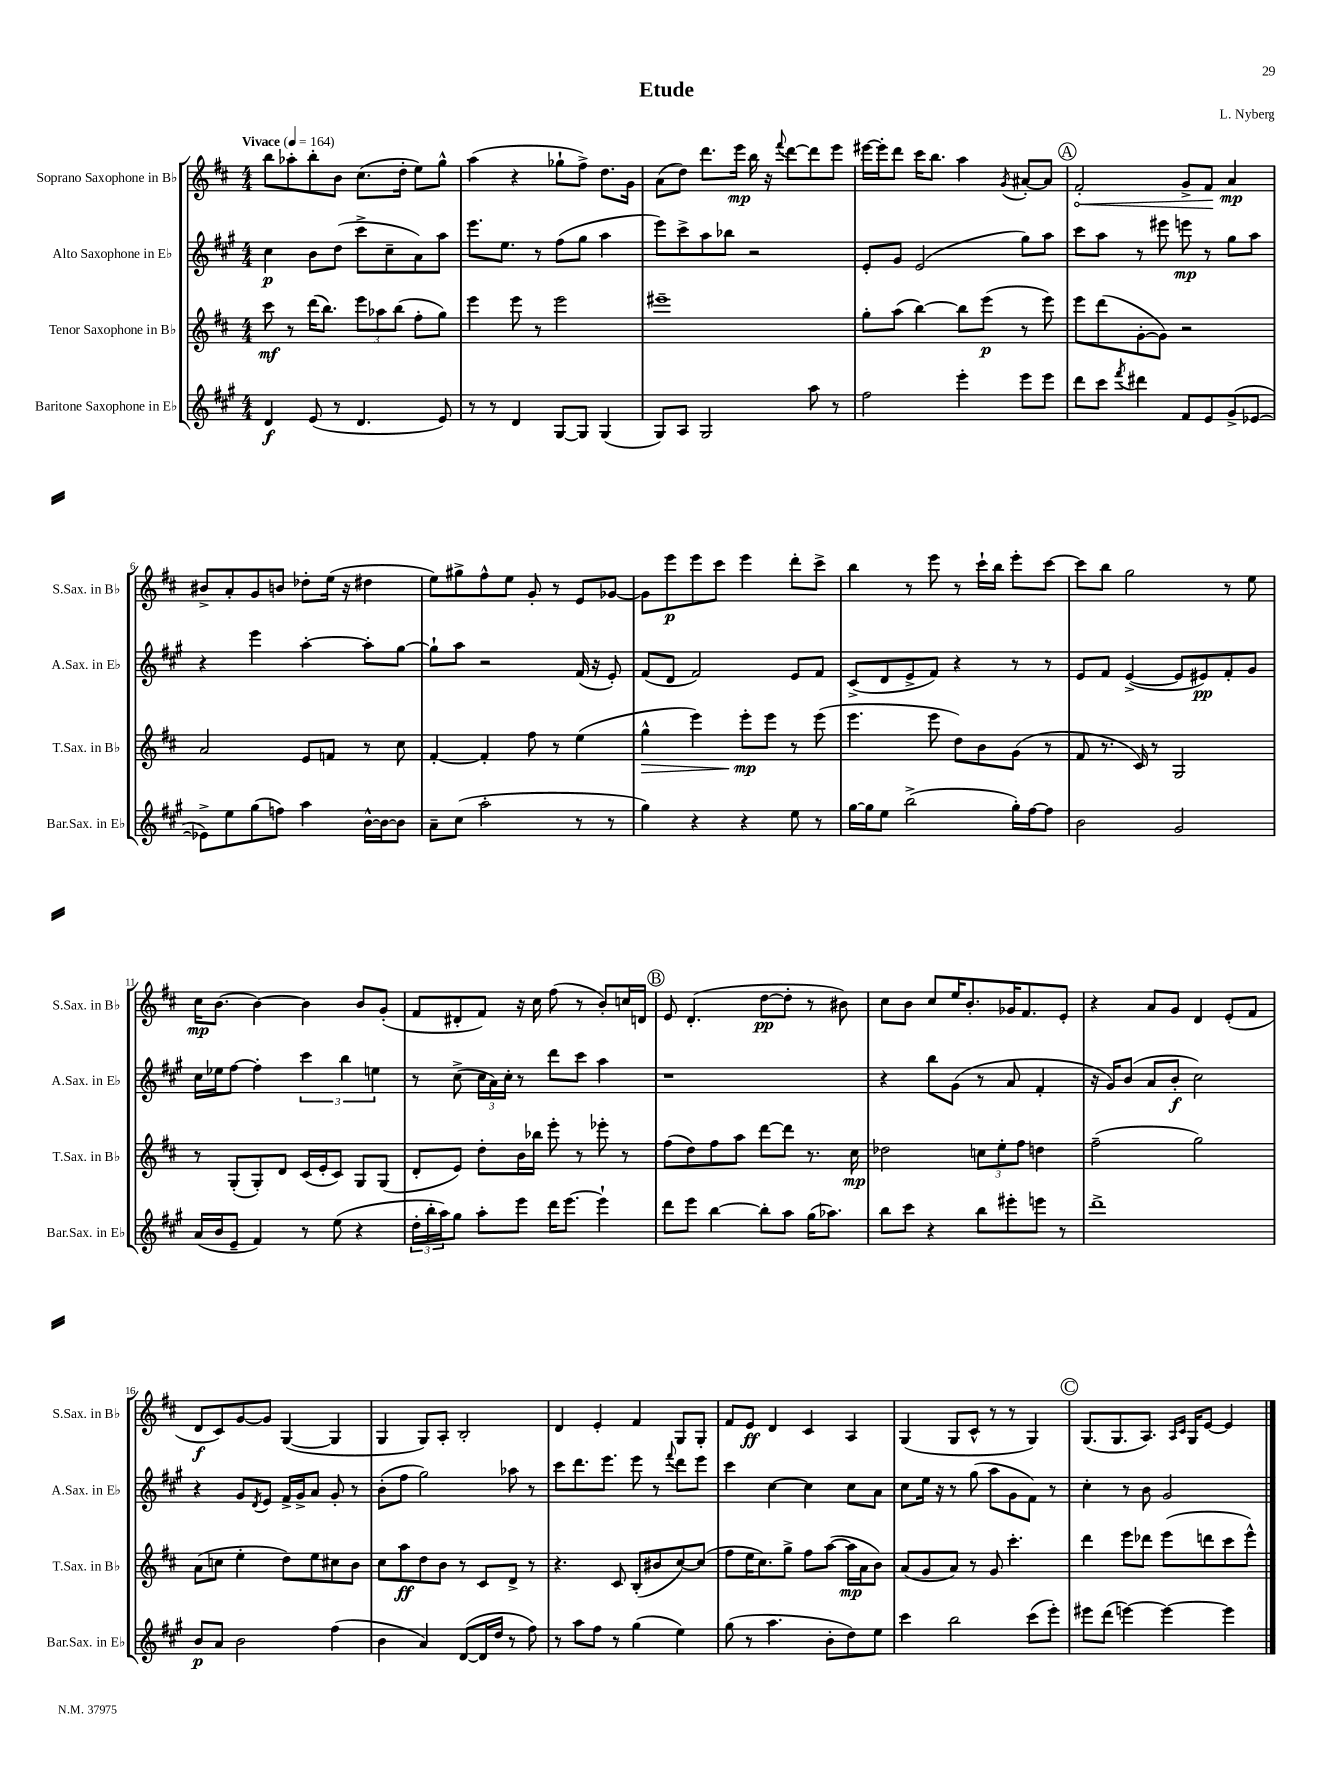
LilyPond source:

\header { title = "Etude" composer = "L. Nyberg" }
<<
\new StaffGroup <<
\new Staff = "s0" \with { instrumentName = "Soprano Saxophone in Bb" shortInstrumentName = "S.Sax. in Bb" } {
    \clef treble \key d \major \numericTimeSignature \time 4/4 \tempo "Vivace" 4 = 164
    b''8 aes''8-. b''8-. b'8 cis''8.( d''16-. e''8) g''8-^ |
    a''4( r4 ges''8-! fis''8->) d''8. g'16 |
    a'8( d''8) d'''8. e'''16\mp b''16 r16 \appoggiatura { fis'''8 } d'''8~ d'''8 e'''8 |
    eis'''16~ eis'''16-. d'''8 cis'''16 b''8. a''4 \acciaccatura { g'8 } ais'8~-. ais'8 |
    \mark \markup { \circle "A" } \once \override Hairpin.circled-tip = ##t fis'2-.\< g'8-> fis'8\! a'4\mp |
    bis'8-> a'8-. g'8 b'8 des''8-. e''16( r16 dis''4 |
    e''8) gis''8-> fis''8-^ e''8 g'8-. r8 e'8 ges'8~ |
    ges'8 e'''8\p e'''8 cis'''8 e'''4 d'''8-. cis'''8-> |
    b''4 r8 e'''8 r8 cis'''16-! b''16 e'''8-. cis'''8~ |
    cis'''8 b''8 g''2 r8 e''8 |
    cis''16\mp b'8.~ b'4~ b'4 b'8 g'8-.( |
    fis'8 dis'8-. fis'8) r16 cis''16 fis''8( r8 b'8-.) c''16 d'16 |
    \mark \markup { \circle "B" } e'8 d'4.-.( d''8~\pp d''8-. r8 bis'8) |
    cis''8 b'8 cis''8 e''16 b'8.-. ges'16 fis'8. e'8-. |
    r4 a'8 g'8 d'4 e'8-.( fis'8 |
    d'8\f cis'8) g'8~ g'8 g4~( g4 |
    g4 g8) a8-. b2-. |
    d'4 e'4-. fis'4 g8 g8-. |
    fis'8 e'8\ff d'4 cis'4 a4 |
    g4( g8 cis'8-^ r8 r8 g4) |
    \mark \markup { \circle "C" } g8.( g8. a8.) \grace { a16 cis'16 } g16 e'8~ e'4 \bar "|." |
}
\new Staff = "s1" \with { instrumentName = "Alto Saxophone in Eb" shortInstrumentName = "A.Sax. in Eb" } {
    \clef treble \key a \major \numericTimeSignature \time 4/4
    cis''4\p b'8 d''8( cis'''8-> cis''8-- a'8) a''8 |
    e'''8. e''8. r8 fis''8( gis''8 a''4 |
    e'''8) cis'''8-> a''8 bes''8 r2 |
    e'8-. gis'8 e'2( gis''8) a''8 |
    \mark \markup { \circle "A" } cis'''8 a''8 r8 eis'''8 e'''8\mp r8 gis''8 a''8 |
    r4 e'''4 a''4~-. a''8-. gis''8~ |
    gis''8-! a''8 r2 fis'16( r16 e'8-.) |
    fis'8( d'8 fis'2) e'8 fis'8 |
    cis'8->( d'8 e'8-> fis'8) r4 r8 r8 |
    e'8 fis'8 e'4~->( e'8 eis'8\pp) fis'8-. gis'8 |
    cis''16 ees''16 fis''8~ fis''4-. \tuplet 3/2 { cis'''4 b''4 e''4 } |
    r8 cis''8->( \tuplet 3/2 { cis''16 a'16) cis''16-. } r8 d'''8 cis'''8 a''4 |
    \mark \markup { \circle "B" } r1 |
    r4 b''8 gis'8( r8 a'8 fis'4-. |
    r16 gis'16) b'8( a'8 b'8-.\f cis''2) |
    r4 gis'8 \acciaccatura { d'8 } e'8 fis'16-> gis'16-> a'8 gis'8-. r8 |
    b'8-.( fis''8 gis''2) aes''8 r8 |
    cis'''8 d'''8. e'''8. e'''8 r8 \appoggiatura { fis'''8 } d'''8 e'''8 |
    cis'''4 cis''4~ cis''4 cis''8 a'8 |
    cis''8 e''16 r16 r8 gis''8( a''8 gis'8 fis'8) r8 |
    \mark \markup { \circle "C" } cis''4-. r8 b'8 gis'2 \bar "|." |
}
\new Staff = "s2" \with { instrumentName = "Tenor Saxophone in Bb" shortInstrumentName = "T.Sax. in Bb" } {
    \clef treble \key d \major \numericTimeSignature \time 4/4
    cis'''8\mf r8 d'''16( b''8.) \tuplet 3/2 { e'''8 aes''8 b''8( } fis''8-. g''8) |
    e'''4 e'''8 r8 e'''2 |
    eis'''1-- |
    g''8-. a''8( b''4~) b''8 e'''8\p( r8 e'''8) |
    \mark \markup { \circle "A" } e'''8 d'''8( g'8~-. g'8) r2 |
    a'2 e'8 f'8 r8 cis''8 |
    fis'4~-. fis'4-. fis''8 r8 e''4( |
    g''4-^\> e'''4) e'''8-.\mp\! e'''8 r8 e'''8( |
    e'''4. e'''8 d''8) b'8 g'8( r8 |
    fis'8 r8. cis'16) r8 g2 |
    r8 g8-.( g8-.) d'8 cis'16( e'16-. cis'8) g8 g8( |
    d'8-. e'8) d''8-. b'16 bes''16 e'''8-. r8 ees'''8-. r8 |
    \mark \markup { \circle "B" } fis''8( d''8) fis''8 a''8 d'''8~ d'''8 r8. cis''16\mp |
    des''2 \tuplet 3/2 { c''8 e''8-. fis''8 } d''4 |
    fis''2--( g''2) |
    a'8( c''8 e''4-. d''8) e''8 cis''8 b'8 |
    cis''8 a''8\ff d''8 b'8 r8 cis'8 d'8-> r8 |
    r4. cis'8 b8-.( bis'8 cis''8~) cis''8( |
    fis''8 e''16 cis''8.) g''8-> fis''8 a''8~( a''16\mp a'16 b'8) |
    a'8( g'8 a'8) r8 g'8 cis'''4.-. |
    \mark \markup { \circle "C" } d'''4 e'''8 des'''8 e'''8( d'''8 cis'''8 e'''8-^) \bar "|." |
}
\new Staff = "s3" \with { instrumentName = "Baritone Saxophone in Eb" shortInstrumentName = "Bar.Sax. in Eb" } {
    \clef treble \key a \major \numericTimeSignature \time 4/4
    d'4\f e'8( r8 d'4. e'8) |
    r8 r8 d'4 gis8~ gis8 gis4( |
    gis8) a8 gis2 a''8 r8 |
    fis''2 e'''4-. e'''8 e'''8 |
    \mark \markup { \circle "A" } d'''8 cis'''8 \acciaccatura { fis'''8 } dis'''4 fis'8 e'8 gis'8->( ees'8~ |
    ees'8->) e''8 gis''8( f''8) a''4 b'16~-^ b'16~ b'8 |
    a'8-- cis''8( a''2-. r8 r8 |
    gis''4) r4 r4 e''8 r8 |
    gis''16~ gis''16 e''8 b''2->( gis''16-.) fis''16~ fis''8 |
    b'2 gis'2 |
    a'16( b'16 e'8-- fis'4) r8 e''8( r4 |
    \tuplet 3/2 { d''16-. b''16-. a''16) } gis''8 a''8-. e'''8 d'''16 e'''8.~ e'''4-! |
    \mark \markup { \circle "B" } d'''8 e'''8 b''4~ b''8-. a''8 gis''16( aes''8.) |
    b''8 cis'''8 r4 b''8 eis'''8-. e'''8 r8 |
    d'''1-> |
    b'8\p a'8 b'2 fis''4( |
    b'4 a'4) d'8~( d'16 d''16 r8 fis''8) |
    r8 a''8 fis''8 r8 gis''4( e''4) |
    gis''8( r8 a''4. b'8-. d''8) e''8 |
    cis'''4 b''2 cis'''8( e'''8-.) |
    \mark \markup { \circle "C" } eis'''8 d'''8( e'''4~) e'''4~ e'''4 \bar "|." |
}
>>
>>
